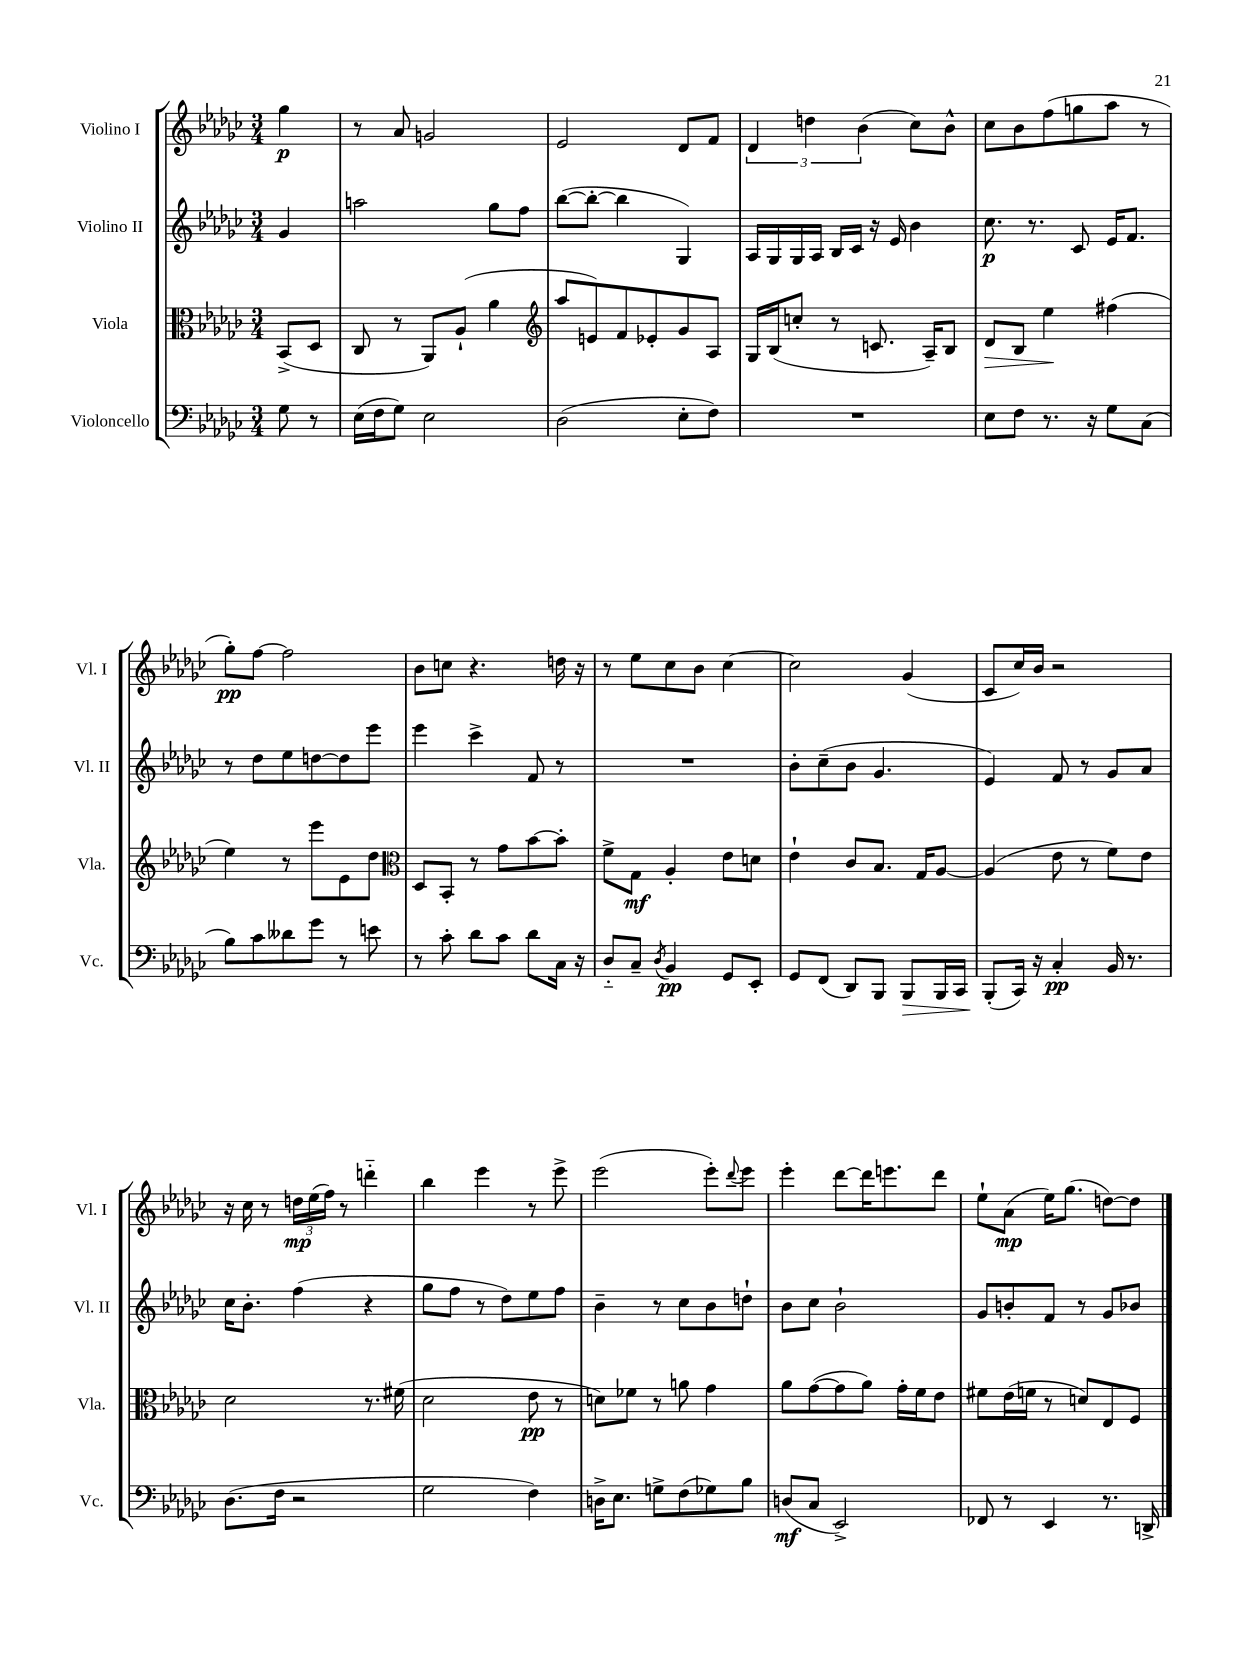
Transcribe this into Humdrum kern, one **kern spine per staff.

**kern	**dynam	**kern	**dynam	**kern	**dynam	**kern	**dynam
*part4	*part4	*part3	*part3	*part2	*part2	*part1	*part1
*staff4	*staff4	*staff3	*staff3	*staff2	*staff2	*staff1	*staff1
*I"Violoncello	*	*I"Viola	*	*I"Violino II	*	*I"Violino I	*
*I'Vc.	*	*I'Vla.	*	*I'Vl. II	*	*I'Vl. I	*
*clefF4	*	*clefC3	*	*clefG2	*	*clefG2	*
*k[b-e-a-d-g-c-]	*	*k[b-e-a-d-g-c-]	*	*k[b-e-a-d-g-c-]	*	*k[b-e-a-d-g-c-]	*
*M3/4	*	*M3/4	*	*M3/4	*	*M3/4	*
=	=	=	=	=	=	=	=
8G-\	.	(8BB-^/L	.	4g-/	.	4gg-\	p
8r	.	8D-/J	.	.	.	.	.
=1	=1	=1	=1	=1	=1	=1	=1
(16E-\LL	.	8C-/	.	2aan\	.	8r	.
16F\J	.	.	.	.	.	.	.
8G-\J)	.	8r	.	.	.	8a-/	.
2E-\	.	8AA-/L)	.	.	.	2gn/	.
.	.	(8A-`/J	.	.	.	.	.
.	.	4a-\	.	8gg-\L	.	.	.
.	.	.	.	8ff\J	.	.	.
=2	=2	=2	=2	=2	=2	=2	=2
*	*	*clefG2	*	*	*	*	*
(2D-\	.	8aa-/L	.	([8bb-\L	.	2e-/	.
.	.	8en/)	.	8bb-'\J_	.	.	.
.	.	8f/	.	4bb-\]	.	.	.
.	.	8e-X'/	.	.	.	.	.
8E-'\L	.	8g-/	.	4G-/)	.	8d-/L	.
8F\J)	.	8A-/J	.	.	.	8f/J	.
=3	=3	=3	=3	=3	=3	=3	=3
2.r	.	16G-/LL	.	16A-/LL	.	6d-/	.
.	.	(16B-/J	.	16G-/	.	.	.
.	.	8ccn'/J	.	16G-/	.	.	.
.	.	.	.	.	.	6ddn\	.
.	.	.	.	16A-/JJ	.	.	.
.	.	8r	.	16B-/LL	.	.	.
.	.	.	.	16c-/JJ	.	.	.
.	.	.	.	.	.	(6b-\	.
.	.	8.cn/	.	16r	.	.	.
.	.	.	.	16e-/	.	.	.
.	.	.	.	4b-\	.	8cc-\L)	.
.	.	16A-~/KL)	.	.	.	.	.
.	.	8B-/J	.	.	.	8b-^^\J	.
=4	=4	=4	=4	=4	=4	=4	=4
!	!	!	!LO:HP:b	!	!	!	!
8E-\L	.	8d-/L	>	8.cc-\	p	8cc-\L	.
8F\J	.	8B-/J	.	.	.	8b-\	.
.	.	.	.	8.r	.	.	.
8.r	.	4ee-\	.	.	.	(8ff\	.
.	.	.	.	8c-/	.	8ggn\	.
16r	.	.	.	.	.	.	.
8G-\L	.	(4ff#X\	]	16e-/KL	.	8aa-\J	.
.	.	.	.	8.f/J	.	.	.
(8C-\J	.	.	.	.	.	8r	.
!!LO:LB:g=z
=5	=5	=5	=5	=5	=5	=5	=5
8B-\L)	.	4ee-\)	.	8r	.	8gg-'\L)	pp
8c-\	.	.	.	8dd-\L	.	[8ff\J	.
8d--X\	.	8r	.	8ee-\	.	2ff\]	.
8g-\J	.	8eee-\L	.	[8ddn\	.	.	.
8r	.	8e-\	.	8dd\]	.	.	.
8en\	.	8dd-\J	.	8eee-\J	.	.	.
=6	=6	=6	=6	=6	=6	=6	=6
*	*	*clefC3	*	*	*	*	*
8r	.	8D-/L	.	4eee-\	.	8b-\L	.
8c-'\	.	8BB-'/J	.	.	.	8ccn\J	.
8d-\L	.	8r	.	4ccc-^\	.	4.r	.
8c-\J	.	8g-\L	.	.	.	.	.
8d-\L	.	[8b-\	.	8f/	.	.	.
16C-\Jk	.	8b-'\J]	.	8r	.	16ddn\	.
16r	.	.	.	.	.	16r	.
=7	=7	=7	=7	=7	=7	=7	=7
8D-/L	.	8f^\L	.	2.r	.	8r	.
8C-~/J	.	8G-\J	mf	.	.	8ee-\L	.
8qD-/	.	.	.	.	.	.	.
4BB-/	pp	4A-'/	.	.	.	8cc-\	.
.	.	.	.	.	.	8b-\J	.
8GG-/L	.	8e-\L	.	.	.	[4cc-\	.
8EE-'/J	.	8dn\J	.	.	.	.	.
=8	=8	=8	=8	=8	=8	=8	=8
8GG-/L	.	4e-`\	.	8b-'\L	.	2cc-\]	.
(8FF/J	.	.	.	(8cc-~\	.	.	.
8DD-/L)	.	8c-/L	.	8b-\J	.	.	.
8BBB-/J	.	8.B-/J	.	4.g-/	.	.	.
!	!LO:HP:b	!	!	!	!	!	!
8BBB-/L	>	.	.	.	.	(4g-/	.
.	.	16G-/KL	.	.	.	.	.
16BBB-/L	.	[8A-/J	.	.	.	.	.
16CC-/JJ	.	.	.	.	.	.	.
=9	=9	=9	=9	=9	=9	=9	=9
(8BBB-'/L	.	(4A-/]	.	4e-/)	.	8c-/L	.
16CC-/Jk)	]	.	.	.	.	16cc-/L)	.
16r	.	.	.	.	.	16b-/JJ	.
4C-'/	pp	8e-\	.	8f/	.	2r	.
.	.	8r	.	8r	.	.	.
16BB-/	.	8f\L)	.	8g-/L	.	.	.
8.r	.	.	.	.	.	.	.
.	.	8e-\J	.	8a-/J	.	.	.
!!LO:LB:g=z
=10	=10	=10	=10	=10	=10	=10	=10
(8.D-\L	.	2d-\	.	16cc-\KL	.	16r	.
.	.	.	.	8.b-'\J	.	16cc-\	.
.	.	.	.	.	.	8r	.
16F\Jk	.	.	.	.	.	.	.
2r	.	.	.	(4ff\	.	24ddn\LL	mp
.	.	.	.	.	.	(24ee-\	.
.	.	.	.	.	.	24ff\JJ)	.
.	.	.	.	.	.	8r	.
.	.	8.r	.	4r	.	4dddn\	.
.	.	(16f#X\	.	.	.	.	.
=11	=11	=11	=11	=11	=11	=11	=11
2G-\	.	2d-\	.	8gg-\L	.	4bb-\	.
.	.	.	.	8ff\J	.	.	.
.	.	.	.	8r	.	4eee-\	.
.	.	.	.	8dd-\L)	.	.	.
4F\)	.	8e-\	pp	8ee-\	.	8r	.
.	.	8r	.	8ff\J	.	8eee-^\	.
=12	=12	=12	=12	=12	=12	=12	=12
16Dn^\KL	.	8dn\L)	.	4b-~\	.	(2eee-\	.
8.E-\J	.	.	.	.	.	.	.
.	.	8f-X\J	.	.	.	.	.
8Gn^\L	.	8r	.	8r	.	.	.
(8F\	.	8an\	.	8cc-\L	.	.	.
8G-X\)	.	4g-\	.	8b-\	.	8eee-'\L)	.
.	.	.	.	.	.	8qqddd-/	.
8B-\J	.	.	.	8ddn`\J	.	8eee-\J	.
=13	=13	=13	=13	=13	=13	=13	=13
(8Dn/L	mf	8a-\L	.	8b-\L	.	4eee-'\	.
8C-/J	.	([8g-\	.	8cc-\J	.	.	.
2EE-^/)	.	8g-\]	.	2b-`\	.	[8ddd-\L	.
.	.	8a-\J)	.	.	.	16ddd-\K]	.
.	.	.	.	.	.	8.eeen\	.
.	.	16g-'\LL	.	.	.	.	.
.	.	16f\J	.	.	.	.	.
.	.	8e-\J	.	.	.	8ddd-\J	.
=14	=14	=14	=14	=14	=14	=14	=14
8FF-X/	.	8f#X\L	.	8g-/L	.	8ee-`\L	.
8r	.	(16e-\L	.	8bn'/	.	(8a-\J	mp
.	.	16fn\JJ	.	.	.	.	.
4EE-/	.	8r	.	8f/J	.	16ee-\KL)	.
.	.	.	.	.	.	(8.gg-\J	.
.	.	8dn/L)	.	8r	.	.	.
8.r	.	8E-/	.	8g-/L	.	[8ddn\L)	.
.	.	8F/J	.	8b-X/J	.	8dd\J]	.
16DDn^/	.	.	.	.	.	.	.
==	==	==	==	==	==	==	==
*-	*-	*-	*-	*-	*-	*-	*-
